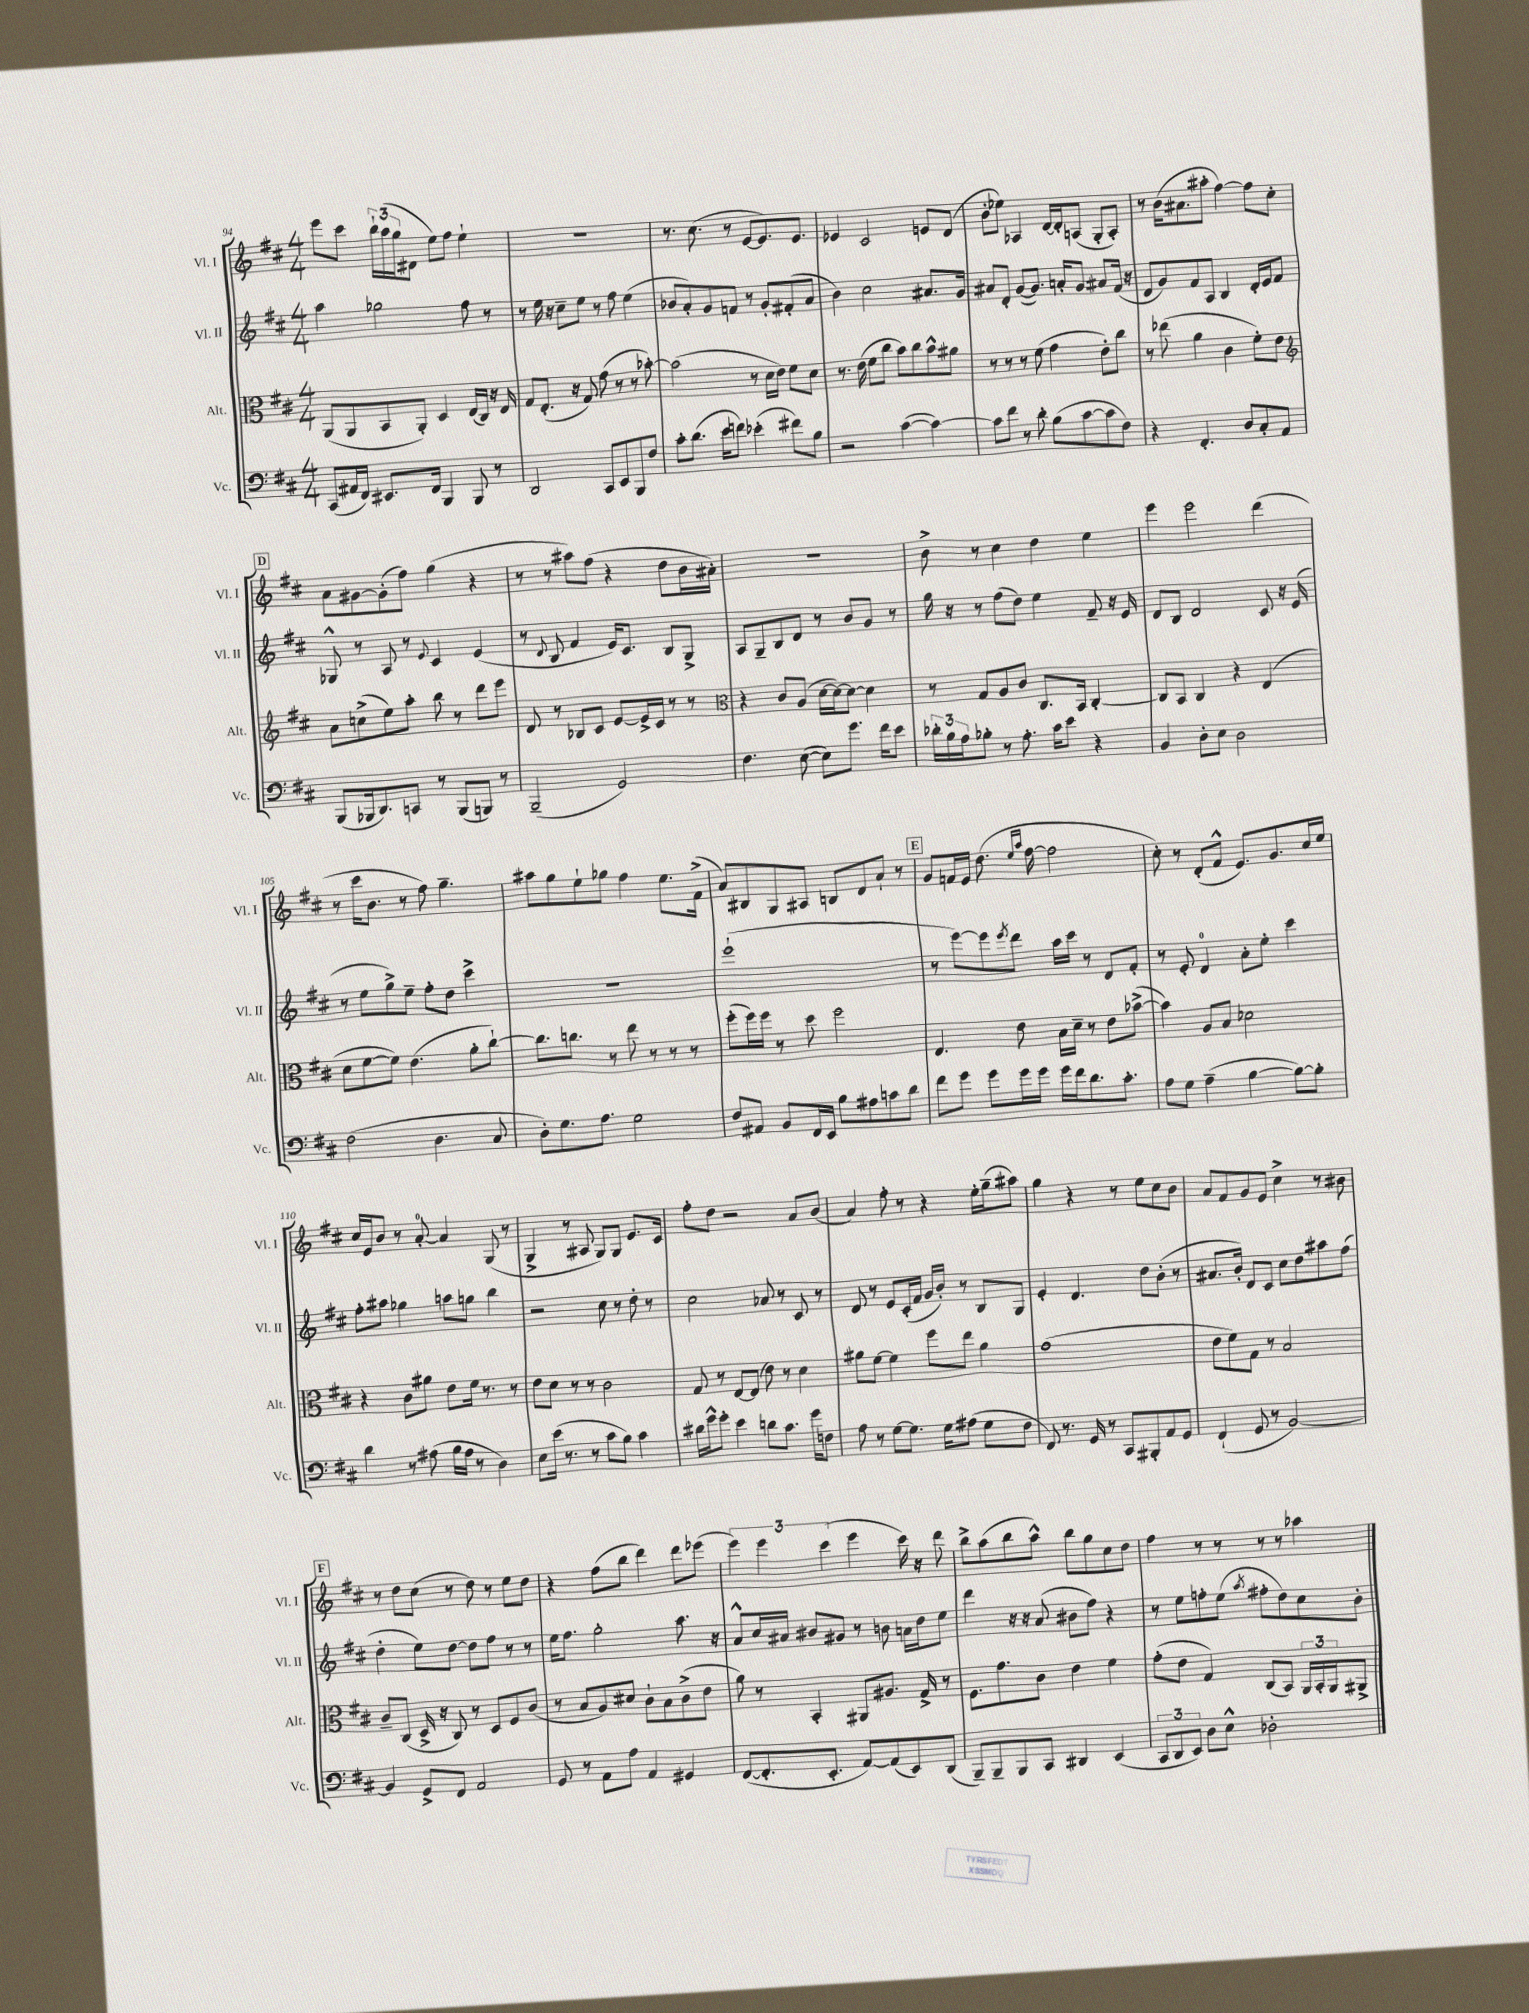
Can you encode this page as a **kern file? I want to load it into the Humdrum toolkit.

**kern	**kern	**kern	**kern
*staff4	*staff3	*staff2	*staff1
*clefF4	*clefC3	*clefG2	*clefG2
*k[f#c#]	*k[f#c#]	*k[f#c#]	*k[f#c#]
*M4/4	*M4/4	*M4/4	*M4/4
(8CC#	(8AA	4aa	8eee
16AA#	8AA	.	8ccc#
16FF#)	.	.	.
8.EE#	8BB	2gg-	24bb`
.	.	.	(24aa
.	.	.	24gg
.	8AA')	.	8d#
16FF#	.	.	.
4BBB	4D	.	8ee)
.	.	.	8ff#
8BBB	(16E	8ff#	4ee`
.	16C#)	.	.
8r	16r	8r	.
.	16E	.	.
=	=	=	=
2DD	8G	8r	1r
.	(8.E'	16ee	.
.	.	16r	.
.	.	8cc#~	.
.	16r	.	.
.	8G)	8ee	.
8CC#	(8g	8r	.
8EE	8r	8ff#	.
8BBB	8r	(4ee	.
8F#	[8b-')	.	.
=	=	=	=
8c#'	(2b-]	8b-	8.r
(8.d	.	8a')	.
.	.	.	(8.cc#
.	.	8g	.
16e	.	.	.
8f)	.	8f	8r
(4e-'	8r	8r	[8e
.	16d	8g'	8.e])
.	16e)	.	.
8f#)	8f#	(8f#'	.
.	.	.	8.e
8B	8d	8a	.
=	=	=	=
2r	8.r	4b)	4e-
.	(16e	.	.
.	8f#	2cc#	2c#
.	8cc#	.	.
([4c#	8b)	.	.
.	8cc#	.	.
4c#_)	8b^^	8.a#	8e
.	8a#	.	(8d
.	.	16g	.
=	=	=	=
8c#]	8r	8a#	8b'
8f#	8r	8d'	8ee-)
8r	8r	([8g	4A-
8d'	(8f#	8.g])	.
(8B	4g	.	[16d
.	.	16a'	16d']
[8c#	.	8g	(8A
8c#]	8e')	8a#	8G'
8F#)	8cc#	(16f#	8A')
.	.	16r	.
=	=	=	=
4r	8r	8d	8r
.	(8ee-	8g)	(16b
.	.	.	8.a#
4.FF#'	4a	8f#	.
.	.	8A	8aa#'
.	4c#	4B	[4ff#)
8D	.	.	.
8C#'	8f#')	16d'	8ff#]
.	.	16e	.
8AA	8e	8f#	8cc#'
=	=	=	=
*	*clefG2	*	*
(8BBB	8a	8G-^^	8a
16BBB-	(8cc^	8r	[8g#
8.DD)	.	.	.
.	8ee)	8A	(8g#']
8CC	8aa'	8r	8ff#)
.	.	8qqe	.
8r	8bb	4c#	(4gg
(8BBB-	8r	.	.
8BBB)	8ddd	(4e	4r
8r	8eee	.	.
=	=	=	=
(2BBB~	8d	8r	8r
.	.	8qqd	.
.	8r	8B	8r
.	8B-	4f#	8aa#)
.	8c#	.	(8ff#
2GG)	[8e	16e)	4r
.	.	8.c#	.
.	16e^]	.	.
.	16c#	.	.
.	8r	8B	8dd
.	8r	8G^	16b
.	.	.	16a#')
=	=	=	=
*	*clefC3	*	*
4.F#	4r	8A	1r
.	.	8G~	.
.	8c#	8B	.
([8E	(8A	8d	.
8E])	[16d	8r	.
.	16d_)	.	.
8.g	8d_	8b	.
.	4d]	8g	.
16f#	.	.	.
8e	.	8r	.
=	=	=	=
24d-'	8r	16gg	8b^
24B	.	.	.
.	.	16r	.
24A	.	.	.
8B-'	8G	8r	8r
8r	8A	(8ff#	4cc#
8.A'	8c#	8dd)	.
.	8.C#	4ee	4dd
16c#	.	.	.
8e	.	.	.
.	16BB	.	.
4r	[4C#'	8f#~	4ee
.	.	16r	.
.	.	16e	.
=	=	=	=
4BB	8C#]	8d	4eee
.	8BB	8B	.
8D'	4C#	2d	2eee
8E	.	.	.
2D	4r	.	.
.	(4E	8c#	(4ddd
.	.	16r	.
.	.	(16e	.
=	=	=	=
(2F#	8d	8r	8r
.	[8f#	8ee	16ccc#
.	.	.	8.b
.	8f#])	8gg^)	.
.	(4.e	8ee~	8r
4.D	.	8ff#'	8ff#)
.	.	8dd	4.gg~
.	8a'	4ccc#^	.
8C#	[8cc#`)	.	.
=	=	=	=
8D')	8.cc#]	1r	8aa#
8.G	.	.	8gg
.	8.cc	.	.
.	.	.	8ee`
8.A	.	.	.
.	8r	.	8gg-
2G	8ee	.	4ff#
.	8r	.	.
.	8r	.	8.ee
.	8r	.	.
.	.	.	(16f#^
=	=	=	=
8F#	(8ff#'	(1eee`	8a)
8AA#	16ff#)	.	8B#
.	16ff#	.	.
8BB	8r	.	8G
16FF#	8dd	.	8A#
16EE	.	.	.
8B	2ff#	.	8B
8A#	.	.	8d
8c	.	.	8a`
8d	.	.	8r
=	=	=	=
8f#	4.E	8r	8g
8g	.	[8eee)	16f
.	.	.	16e
8g	.	8eee]	(8.dd
.	.	8qeee	.
16g	8e	8ddd	.
.	.	.	16qqee
.	.	.	16qqaa
16g	.	.	[16ff#
16g	16B	16aa	2ff#]
16f#	16d~	16ccc#	.
8.d	8r	8r	.
.	8e	8d	.
8.c#'	.	.	.
.	([8b-^	8f#'	.
=	=	=	=
8A	4b-])	8r	8cc#')
8G	.	8e'	8r
(4A~	8A	4d	(8d'
.	8B	.	8f#^^
[4B	2d-	8a'	8.e)
.	.	8ee'	.
.	.	.	8.g
8B_)	.	4ccc#	.
8B']	.	.	16cc#
.	.	.	16ee
=	=	=	=
4d	4r	8ff#'	16cc#
.	.	.	16e
.	.	8aa#	8b
8r	8c#	4gg-	8r
(8A#	8a#	.	[8a'
16B	8e	8aa	4a]
16A#	.	.	.
8r	16f#	8gg	.
.	8.r	.	.
4D)	.	4bb	(8G
.	8r	.	8r
=	=	=	=
8E	8e	2r	4G^
(16e	8d	.	.
8.r	.	.	.
.	8r	.	8r
8r	8r	.	8A#
8c#	2c#	8cc#	8G)
8B)	.	8r	8G
4c#	.	8dd'	8.e
.	.	8r	.
.	.	.	16c#
=	=	=	=
16d#	8G	2cc#	8ff#'
16g^^	.	.	.
8g'	8r	.	8dd
4e	[8E	.	2r
.	(8E]	.	.
8d	8e)	8a-	.
8.c#	8r	8r	.
.	4d	8c#	8a
16g	.	.	.
8F	.	8r	(8b
=	=	=	=
8A	8a#	8d	4a)
8r	[8f#	8r	.
[8G	4f#]	8e	8ff#'
8.G]	.	(16c#'	8r
.	.	16f#	.
.	8ff#	16g	4r
16G	.	16b')	.
(8A#	8ee	8r	.
8G	4a#	8B	16ee'
.	.	.	(16gg~
8F#	.	8G	8aa#)
=	=	=	=
8FF#)	(1g	4e'	4gg
8.r	.	.	.
.	.	4.d	4r
16GG	.	.	.
8r	.	.	.
8CC#	.	.	8r
8BBB#'	.	8dd	8ee
8AA	.	(8b'	8cc#
8GG	.	8r	8b
=	=	=	=
(4FF#`	8e	8.a#	8a
.	8f#)	.	8f#
.	.	16b')	.
8GG	8G	8d	8g
8r	8r	8c#	8e
[2BB)	2B	8cc#	4cc#^
.	.	8dd	.
.	.	8aa#	8r
.	.	(8ff#	8b#
=	=	=	=
4BB]	8c#~	4dd'	8r
.	(8C#	.	8dd
8GG^	16D^	8ee)	(8cc#
.	16r	.	.
8FF#	8C#)	[8dd	8r
2AA	8r	8dd]	8dd)
.	8D	8ff#	8r
.	8F#	8r	8ee
.	(8c#	8r	8dd
=	=	=	=
8GG	8r	16ee	4r
.	.	8.ff#	.
8r	8B	.	.
8AA	8A)	2gg'	(8ff#
8A	8d#	.	8bb
4AA	8c#`	.	4ddd)
.	8B	.	.
4GG#	(8c#^	8.aa	8ddd
.	8e	.	(8eee-
.	.	16r	.
=	=	=	=
([8FF#	8a)	8a^^	6eee)
8.FF#']	8r	16cc#	.
.	.	.	6eee
.	.	16a#	.
.	4BB'	8b#	.
8.EE'	.	.	.
.	.	.	(6ccc#
.	.	8g#	.
[8AA)	8AA#	8r	4eee
(8AA]	8.A#	8b	.
8EE)	.	16a	16ccc#)
.	16G^	16dd	16r
(8DD	8r	8ee	8ddd
=	=	=	=
8BBB~)	8.F#	4ddd	8bb^
8BBB~	.	.	(8aa
.	8.g	.	.
8BBB	.	16r	8bb
.	.	16r	.
8CC#	8c#	(8a	8aa^^)
4DD#	4e	8b#	8bb
.	.	8ff#)	8gg
(4EE	4f#	4r	8cc#
.	.	.	8dd
=	=	=	=
12CC#	(8g'	8r	4ff#
12DD	.	.	.
.	8e	8ee	.
12EE)	.	.	.
8D	4G)	8ff'	8r
8E^^	.	(8ee	8r
.	.	8qaa	.
2D-'	(8C#	8ff#'	8r
.	8BB)	8dd)	8r
.	24AA	8cc#	4aa-
.	24BB'	.	.
.	24AA	.	.
.	8AA#^	8b'	.
==	==	==	==
*-	*-	*-	*-
